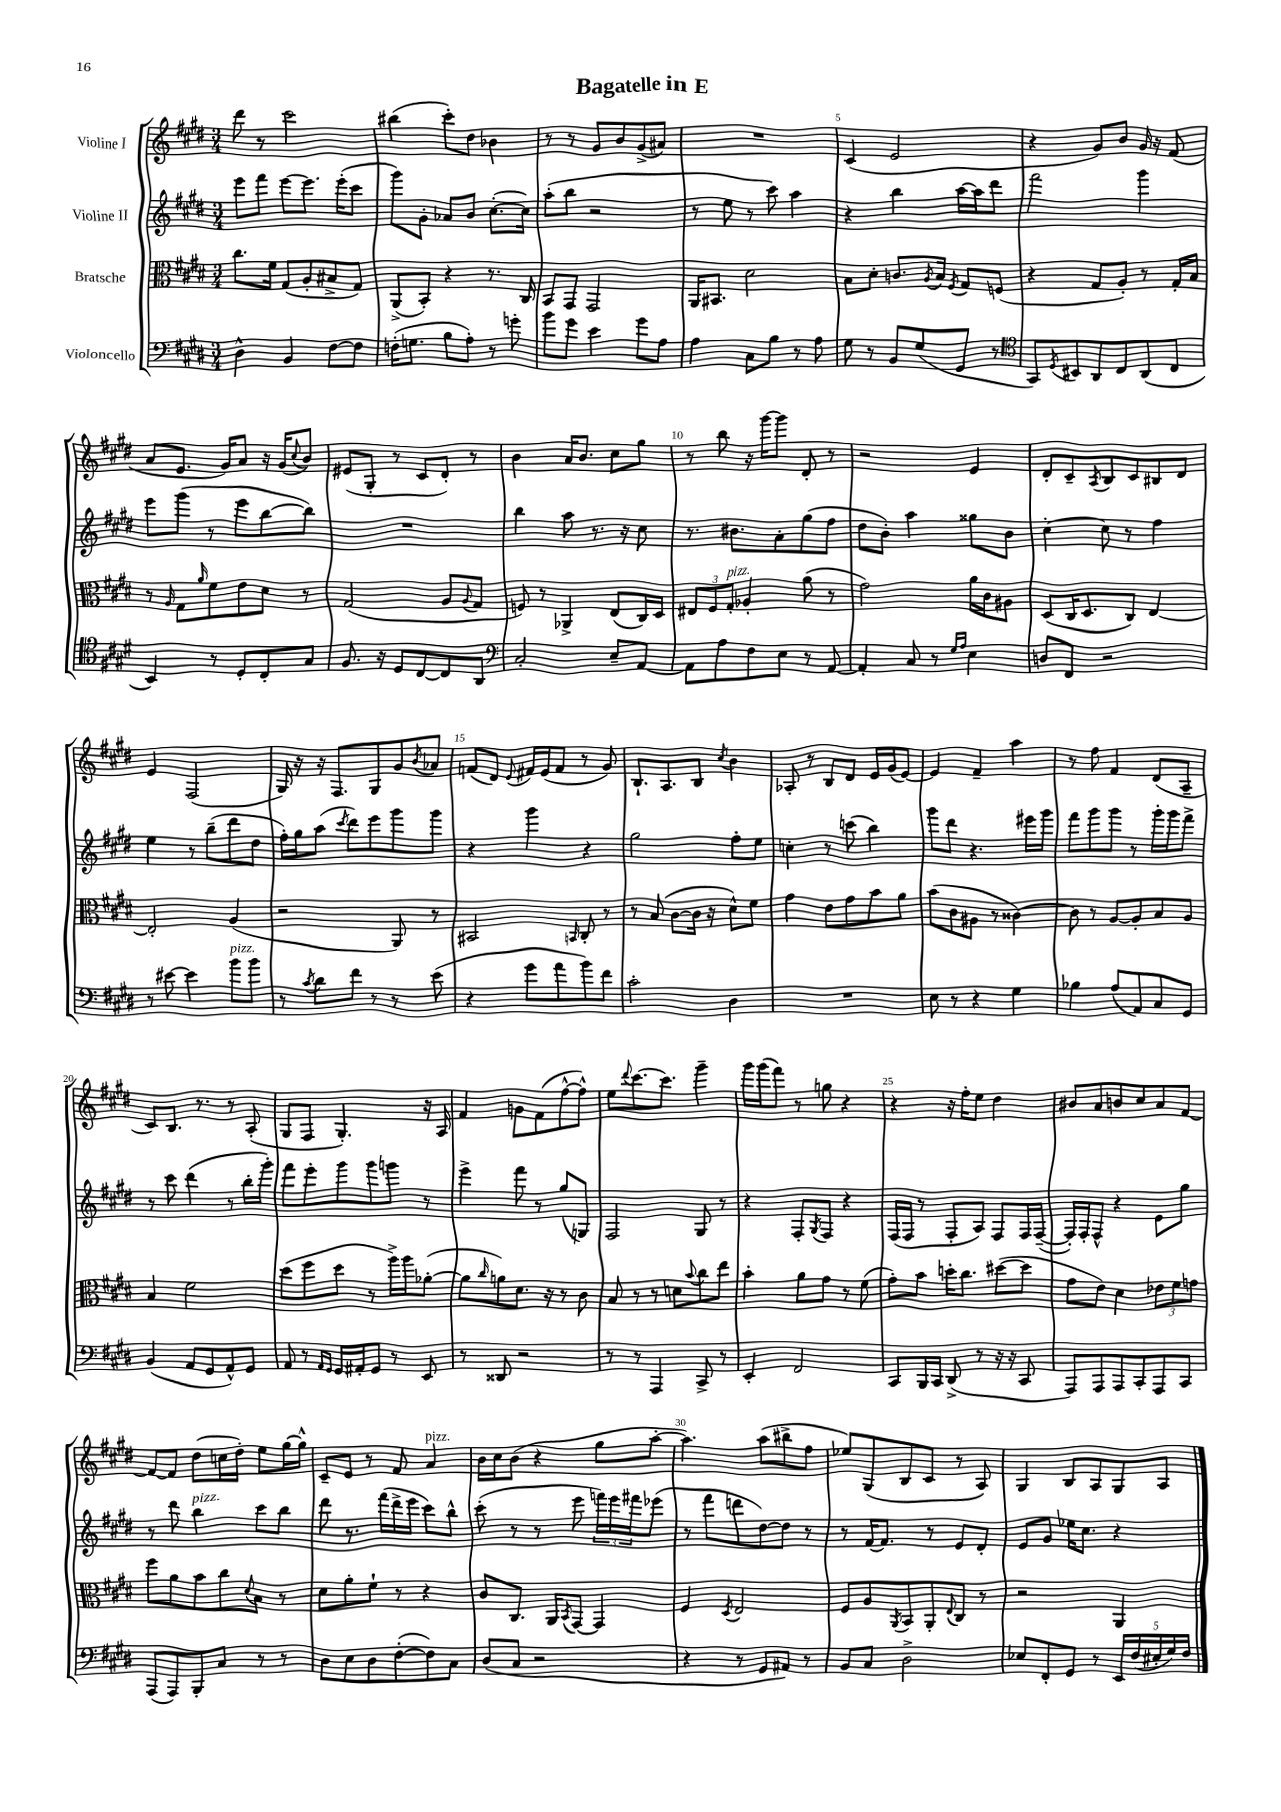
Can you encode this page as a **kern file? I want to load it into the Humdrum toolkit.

**kern	**kern	**kern	**kern
*staff4	*staff3	*staff2	*staff1
*clefF4	*clefC3	*clefG2	*clefG2
*k[f#c#g#d#]	*k[f#c#g#d#]	*k[f#c#g#d#]	*k[f#c#g#d#]
*M3/4	*M3/4	*M3/4	*M3/4
4D#^^	8.cc#	8eee	8ddd#
.	.	8fff#	8r
.	16f#	.	.
4BB	(8G#	[8eee	2ccc#
.	8A'	8.eee]	.
[8F#	8B#^	.	.
.	.	(16eee'	.
8F#]	8G#)	8ccc#	.
=	=	=	=
(16F'	(8AA^	8ggg#)	(4bb#
8.G	.	.	.
.	8BB')	8g#'	.
8B	4r	8a-	8ccc#')
8A')	.	8b	8dd#
8r	8.r	([8.cc#'	4b-
8g'	.	.	.
.	16C#	16cc#])	.
=	=	=	=
8b	8BB	(8aa'	8r
8g#	8GG#	8bb	8r
4e	2GG#	2r	8g#
.	.	.	8b
8g#	.	.	(8g#^
8A	.	.	8a#)
=	=	=	=
4A	16AA	8r	2.r
.	8.BB#	.	.
.	.	8ee	.
8C#	2d#	8r	.
8B	.	8ccc#)	.
8r	.	4aa	.
8A	.	.	.
=	=	=	=
8G#	8B	4r	(4c#
8r	8d#'	.	.
8BB	8.c	4bb	2e
(8G#	.	.	.
.	8qA	.	.
.	16B	.	.
.	8qF#	.	.
8GG#	8G#	[16aa	.
.	.	16aa]	.
8r	(8F	8ddd#	.
=	=	=	=
*clefC4	*	*	*
8GG#)	4r	2fff#	4r
8qD#	.	.	.
8BB#	.	.	.
8AA	8G#	.	8g#)
8C#	8A')	.	8b
(8AA	8r	4ggg#	16g#
.	.	.	16r
8C#	16G#'	.	(8f#
.	16B	.	.
=	=	=	=
4BB)	8r	8eee	8a
.	16qqA	.	.
.	8G#	(8ggg#	8.e
.	16qqa	.	.
8r	8f#	8r	.
.	.	.	16g#)
8D#'	8e	8eee	8a
8C#'	8d#	[8bb	16r
.	.	.	(16g#
.	.	.	8qqcc#
8G#	8r	8bb])	8b)
=	=	=	=
8.F#	(2G#	2.r	(8e#
.	.	.	8G#'
16r	.	.	.
8D#	.	.	8r
[8C#	.	.	8c#
8C#]	8A	.	8d#')
.	8qqA	.	.
8AA	8G#	.	8r
=	=	=	=
*clefF4	*	*	*
2C#'	8F)	4bb	4b
.	8r	.	.
.	4AA-^	8aa	16a
.	.	.	8.b
.	.	8.r	.
8E~	(8E	.	8cc#
.	.	16r	.
[8AA	16C#)	8cc#	8gg#
.	16D#	.	.
=	=	=	=
8AA]	12E#	8.r	8r
.	12F#	.	.
8A	.	.	8bb
.	12G#'	.	.
.	.	8.b#	.
8F#	4A-'	.	16r
.	.	.	[16ggg#
8E	.	8a'	8ggg#]
8r	(8a	(8gg#	8d#'
[8AA	8r	8ff#	8r
=	=	=	=
4AA']	2g#)	8dd#	2r
.	.	8b')	.
8C#	.	4aa	.
8r	.	.	.
16qqG#	.	.	.
16qqA	.	.	.
4E	16a	8gg##	4e
.	16c#	.	.
.	8A#	8b	.
=	=	=	=
8D	(8D#	[4cc#'	8d#'
8FF#	16C#	.	8c#~
.	8.D#	.	.
.	.	.	8qA
2r	.	8cc#]	8B
.	8C#)	8r	8c#
.	[4E	4ff#	8B#
.	.	.	8d#
=	=	=	=
8r	2E']	4ee	4e
[8e#	.	.	.
4e#]	.	8r	(2F#
.	.	(8bb~	.
8b	(4A	8ddd#	.
8b	.	8dd#	.
=	=	=	=
8r	2r	16ff#')	16G#)
.	.	16gg#	16r
8qc#	.	.	.
8d#	.	(8aa	16r
.	.	.	8.F#
.	.	8qccc#	.
8f#	.	8ddd#)	.
8r	.	8eee	8G#
8r	8AA)	8ggg#	8g#
.	.	.	8qb
(8e	8r	8ggg#	8a-
=	=	=	=
4r	2BB#	4r	(8f
.	.	.	8d#)
.	.	.	8qqe
8g#	.	4ggg#	16f#
.	.	.	(16e
8a	.	.	8f#
.	16qqBB	.	.
8b)	8C#'	4r	8r
8f#	8r	.	8g#)
=	=	=	=
2c#'	8r	2gg#	8.B`
.	(8B	.	.
.	.	.	8.A
.	[8c#	.	.
.	16c#]	.	8B
.	16r	.	.
.	.	.	8qcc#
4D#	8d#^^)	8ff#'	4b
.	8f#	8ee	.
=	=	=	=
2.r	4g#	4cc'	8A-'
.	.	.	8r
.	8e	8r	8B
.	8g#	(8ccc	8d#
.	8b	4bb)	16e
.	.	.	(16g#
.	8a	.	[8e)
=	=	=	=
8E	(8b	8ggg#	4e]
8r	8c#	8ddd#	.
4r	8A#	4.r	4f#~
.	8r	.	.
4G#	[4c##)	.	4aa
.	.	16eee#	.
.	.	16ggg#	.
=	=	=	=
4B-	8c##]	8fff#	8r
.	8r	8ggg#	8ff#
(8A	[8A	8ggg#	4f#
8AA)	8A']	8r	.
8C#	8B	16ggg#'	(8d#
.	.	16ggg#	.
8GG#	8A	8fff#^	8A~
=	=	=	=
(4BB	4B	8r	8c#)
.	.	8ccc#	8.B
8AA	2f#	(4ddd#	.
.	.	.	8.r
8GG#	.	.	.
8AA^^)	.	8r	8r
8GG#	.	16bb'	(8A'
.	.	16ggg#')	.
=	=	=	=
8AA	(8dd#	8fff#	8G#
8r	8ff#	8eee'	8F#
16qqAA	.	.	.
16qqGG#	.	.	.
16GG#	8dd#	8ggg#	4.G#')
16AA#'	.	.	.
8GG#	8r	8ggg#	.
8r	16aa^)	8ggg	.
.	16aa	.	.
8EE	([8a-'	8r	16r
.	.	.	16A
=	=	=	=
8r	8a-]	4eee^	4f#
.	16qqcc#	.	.
8DD##	8a)	.	.
2r	8.d#	8fff#	8g
.	.	8r	(8f#
.	16r	.	.
.	8r	(8gg#	[8ff#^^
.	8c#	8G)	8ff#^^])
=	=	=	=
8r	8B	2F#	8ee
.	.	.	8qqddd#
8r	8r	.	[8.ccc#
4AAA	8r	.	.
.	.	.	8.ccc#]
.	8d	.	.
.	8qqb	.	.
8CC#^	8cc#	8G#	4ggg#~
8r	8ee	8r	.
=	=	=	=
4EE'	4b'	4r	16ggg#
.	.	.	(16ggg#
.	.	.	8fff#)
2FF#	8a	8F#'	8r
.	.	8qG#	.
.	8g#	8F#	8gg
.	8r	4r	4r
.	(8f#	.	.
=	=	=	=
8CC#	8g#')	(16F#	4r
.	.	16F#	.
16BBB	8b	8r	.
16CC#	.	.	.
(8DD#^	16dd'	8F#'	16r
.	8.cc#	.	16ff#'
8r	.	8A)	8ee
16r	([8dd#	8F#	4dd#
16r	.	.	.
8CC#	8dd#]	16F#	.
.	.	([16F#~	.
=	=	=	=
8AAA)	8g#	16F#'])	8b#
.	.	16F#'	.
8AAA	8e)	8F#^^	8a
8AAA	4d#	4r	8b
8CC#'	.	.	8cc#
8AAA	12e-	8e	8a
.	12f#	.	.
8CC#	.	8gg#	[8f#
.	12g	.	.
=	=	=	=
(8AAA	8ff#	8r	8f#_
8AAA)	8a	8ddd#	8f#]
8BBB'	8b	4bb	(8dd#
8C#	8cc#	.	16cc
.	.	.	16dd#')
.	8qqd#	.	.
8r	8B	8ccc#	8ee
8r	8r	8bb	[16gg#
.	.	.	16gg#^^]
=	=	=	=
8D#	8d#	8ddd#	8c#~
8E	8a'	8.r	8e
8D#	8f#`	.	8r
.	.	(16fff#	.
([8F#'	8r	16ddd#^	8f#
.	.	16eee	.
8F#])	4r	8ccc#)	4a
8C#	.	8bb^^	.
=	=	=	=
(8D#	8c#	(8ccc#'	16b
.	.	.	16cc#
8C#	8.C#	8r	(8b
2r	.	8r	4r
.	16AA	.	.
.	8qBB	.	.
.	[8GG#	8eee	.
.	4GG#]	24fff)	8gg#
.	.	24eee	.
.	.	24fff#	.
.	.	(8eee-	[8aa'
=	=	=	=
4r	4F#	8r	4.aa])
.	.	8fff#	.
.	8qD#	.	.
8r	2E	8ddd	.
8GG#	.	[8dd#)	(8aa
8AA#)	.	8dd#]	8bb#^
8r	.	8r	8ff#
=	=	=	=
8BB	8F#	8r	8ee-)
8C#	8A	[16f#	(8G#
.	.	8.f#]	.
.	8qAA	.	.
2D#^	8BB	.	8B
.	8AA'	8r	8c#
.	8qqE	.	.
.	8C#	8e	8r
.	8r	8d#'	8A)
=	=	=	=
8E-	2r	8e	4G#
8FF#'	.	8g#	.
8GG#	.	16ee-	8B
.	.	8.cc#	.
8r	.	.	8A
20EE	4AA	4r	8G#
(20F#	.	.	.
20E#'	.	.	.
.	.	.	8A
20G#)	.	.	.
20F#	.	.	.
==	==	==	==
*-	*-	*-	*-
